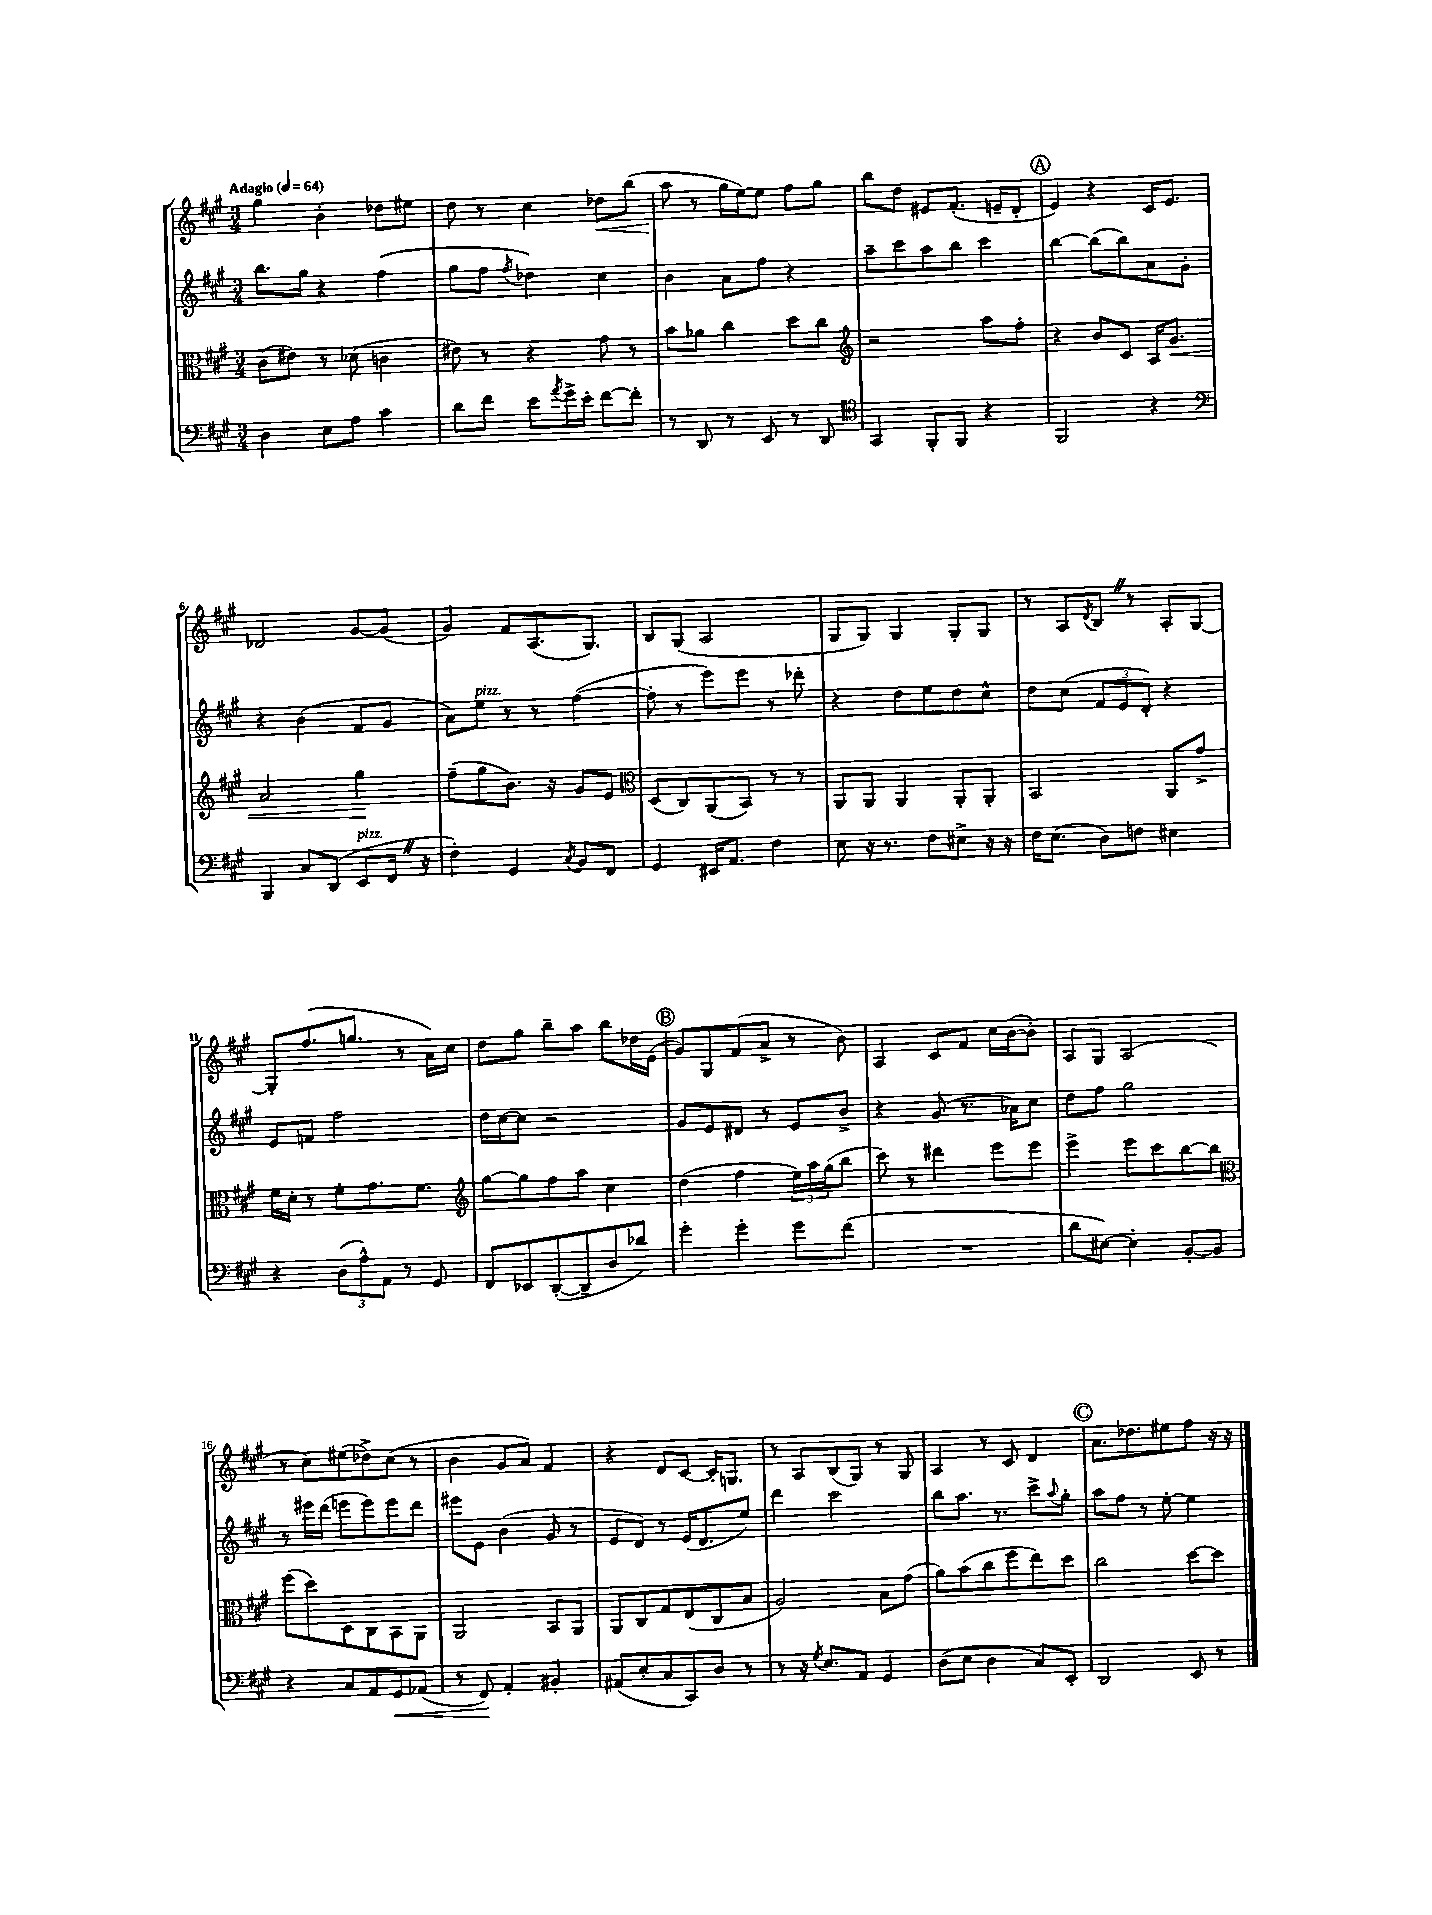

**kern	**kern	**kern	**kern
*staff4	*staff3	*staff2	*staff1
*clefF4	*clefC3	*clefG2	*clefG2
*k[f#c#g#]	*k[f#c#g#]	*k[f#c#g#]	*k[f#c#g#]
*M3/4	*M3/4	*M3/4	*M3/4
*MM64	*MM64	*MM64	*MM64
4D	(8c#	8.bb	4gg#
.	8e#)	.	.
.	.	16gg#	.
8E	8r	4r	4b'
8A	(8d-	.	.
4c#	4c	(4ff#	8dd-
.	.	.	8ee#
=	=	=	=
8d	8e#)	8gg#	8dd
8f#	8r	8ff#	8r
.	.	8qff#	.
8e	4r	4dd-)	4cc#
8qa	.	.	.
16g#^	.	.	.
16e'	.	.	.
[8f#	8g#	4cc#	8dd-
8f#']	8r	.	(8bb
=	=	=	=
8r	8b	4b	8aa
8DD	8a-	.	8r
8r	4cc#	8a	16gg#
.	.	.	[16ee)
8EE	.	8ff#	8ee]
8r	8dd	4r	8ff#
8DD	8cc#	.	8gg#
=	=	=	=
*clefC4	*clefG2	*	*
4GG#	2r	8aa~	8bb
.	.	8ccc#	8dd
8FF#'	.	8aa	8e#
8FF#	.	8bb	(8.f#'
4r	8aa	4ccc#	.
.	.	.	16e~
.	8ff#'	.	8d'
=	=	=	=
2FF#	4r	[4bb	4e)
.	8b	(8bb]	4r
.	8c#	8bb)	.
4r	16A	8a	16c#
.	8.g#	.	8.e
.	.	8g#'	.
=	=	=	=
*clefF4	*	*	*
4BBB	2a	4r	2d-
8C#	.	(4b	.
(8DD	.	.	.
8EE	4gg#	8f#	[8g#
16FF#	.	8g#	(8g#]
16r	.	.	.
=	=	=	=
4F#')	(8ff#~	8a)	4g#)
.	8gg#	8ee	.
4GG#	8.b)	8r	8f#
.	.	8r	(8.A
.	16r	.	.
8qC#	.	.	.
8BB	8g#	([4ff#	.
.	.	.	8.G#)
8FF#	8e	.	.
=	=	=	=
*	*clefC3	*	*
4GG#	(8D	8ff#']	8B
.	8C#)	8r	(8G#
16EE#	(8AA	8eee)	2A
8.AA	.	.	.
.	8BB)	8eee	.
4F#	8r	8r	.
.	8r	8ddd-'	.
=	=	=	=
8E	8AA	4r	8G#
16r	8AA	.	8G#)
8.r	.	.	.
.	4AA	8dd	4G#
8F#	.	8ee	.
8E#^	8AA'	8dd	8G#'
16r	8AA'	8cc#^^	8G#
16r	.	.	.
=	=	=	=
16F#	2BB	8dd	8r
(8.E	.	.	.
.	.	(8cc#	8A
.	.	.	8qd
8D)	.	12f#	8B
.	.	12e	.
8F	.	.	8r
.	.	12d')	.
4E#	8AA	4r	8A'
.	8g#^	.	[8G#
=	=	=	=
4r	16f#	8e	8G#']
.	16d'	.	.
.	8r	8f	(8.ff#
(12D	8f#'	2ff#	.
.	.	.	8.gg
12A^^)	.	.	.
.	8.g#	.	.
12AA	.	.	.
8r	.	.	8r
.	8.f#	.	.
8GG#	.	.	16a)
.	.	.	16cc#
=	=	=	=
*	*clefG2	*	*
8FF#	[8gg#	16dd	8dd
.	.	[16cc#	.
8EE-	8gg#]	8cc#]	8gg#
([8DD'	8ff#	2r	8bb~
8DD~]	8aa	.	8aa
8D	4cc#	.	8bb
8d-)	.	.	16dd-
.	.	.	(16e
=	=	=	=
4g#'	(4dd	8g#	8g#)
.	.	8e	8G#
4g#'	4ff#	8d#	(8f#
.	.	8r	8a^
8g#	24ee)	8e	8r
.	24aa	.	.
.	(24gg#	.	.
(8f#	8bb	8b^	8b)
=	=	=	=
2.r	8ccc#)	4r	4A
.	8r	.	.
.	4ddd#	(8g#	8c#
.	.	8.r	8f#
.	8eee	.	16cc#
.	.	16a-)	([16b
.	8eee	8cc#	8b'])
=	=	=	=
8d	4eee^	8dd	8A
[8E#)	.	8ff#	8G#
4E#']	8eee	2gg#	(2A
.	8ccc#	.	.
[8BB'	[8bb	.	.
8BB]	8bb]	.	.
=	=	=	=
*	*clefC3	*	*
4r	(8ff#	8r	8r
.	8dd)	16eee#	8cc#)
.	.	(16ddd	.
8C#	8D	8eee	(8ee#
8AA	8C#	8eee)	8dd-^)
8GG#	8BB	8eee	(8cc#
(8AA-	8AA	8ddd	8r
=	=	=	=
8r	2AA	8eee#	4b
8FF#)	.	8e	.
4AA'	.	(4b	8g#
.	.	.	8a)
4BB#'	8BB	8g#	4f#
.	8AA	8r	.
=	=	=	=
(8AA#	8AA	8e	4r
8E'	8C#	8d)	.
8C#	8G#	8r	8d
8CC#)	(8E	(16e	[8c#
.	.	8.d	.
8D	8C#	.	16c#']
.	.	.	8.G
8r	8B	8ee)	.
=	=	=	=
8r	2A)	4ddd	8r
16r	.	.	8A
8qG#	.	.	.
8.E	.	.	.
.	.	2ccc#	(8B
8AA	.	.	8G#)
4GG#	8B	.	8r
.	(8g#	.	8G#
=	=	=	=
(8D	8a)	8bb	4A
8E	(8b	8.aa	.
4D	8cc#	.	8r
.	.	8.r	.
.	8ff#	.	8c#
8C#)	8ee)	8ccc#^	4d
.	.	8qqaa	.
8EE'	8dd	8gg#'	.
=	=	=	=
2DD	2cc#	8aa	8.a
.	.	8ff#	.
.	.	.	8.dd-
.	.	8r	.
.	.	[8ee'	8ee#
8EE	[8dd	4ee]	8ff#
8r	8dd]	.	16r
.	.	.	16r
==	==	==	==
*-	*-	*-	*-
